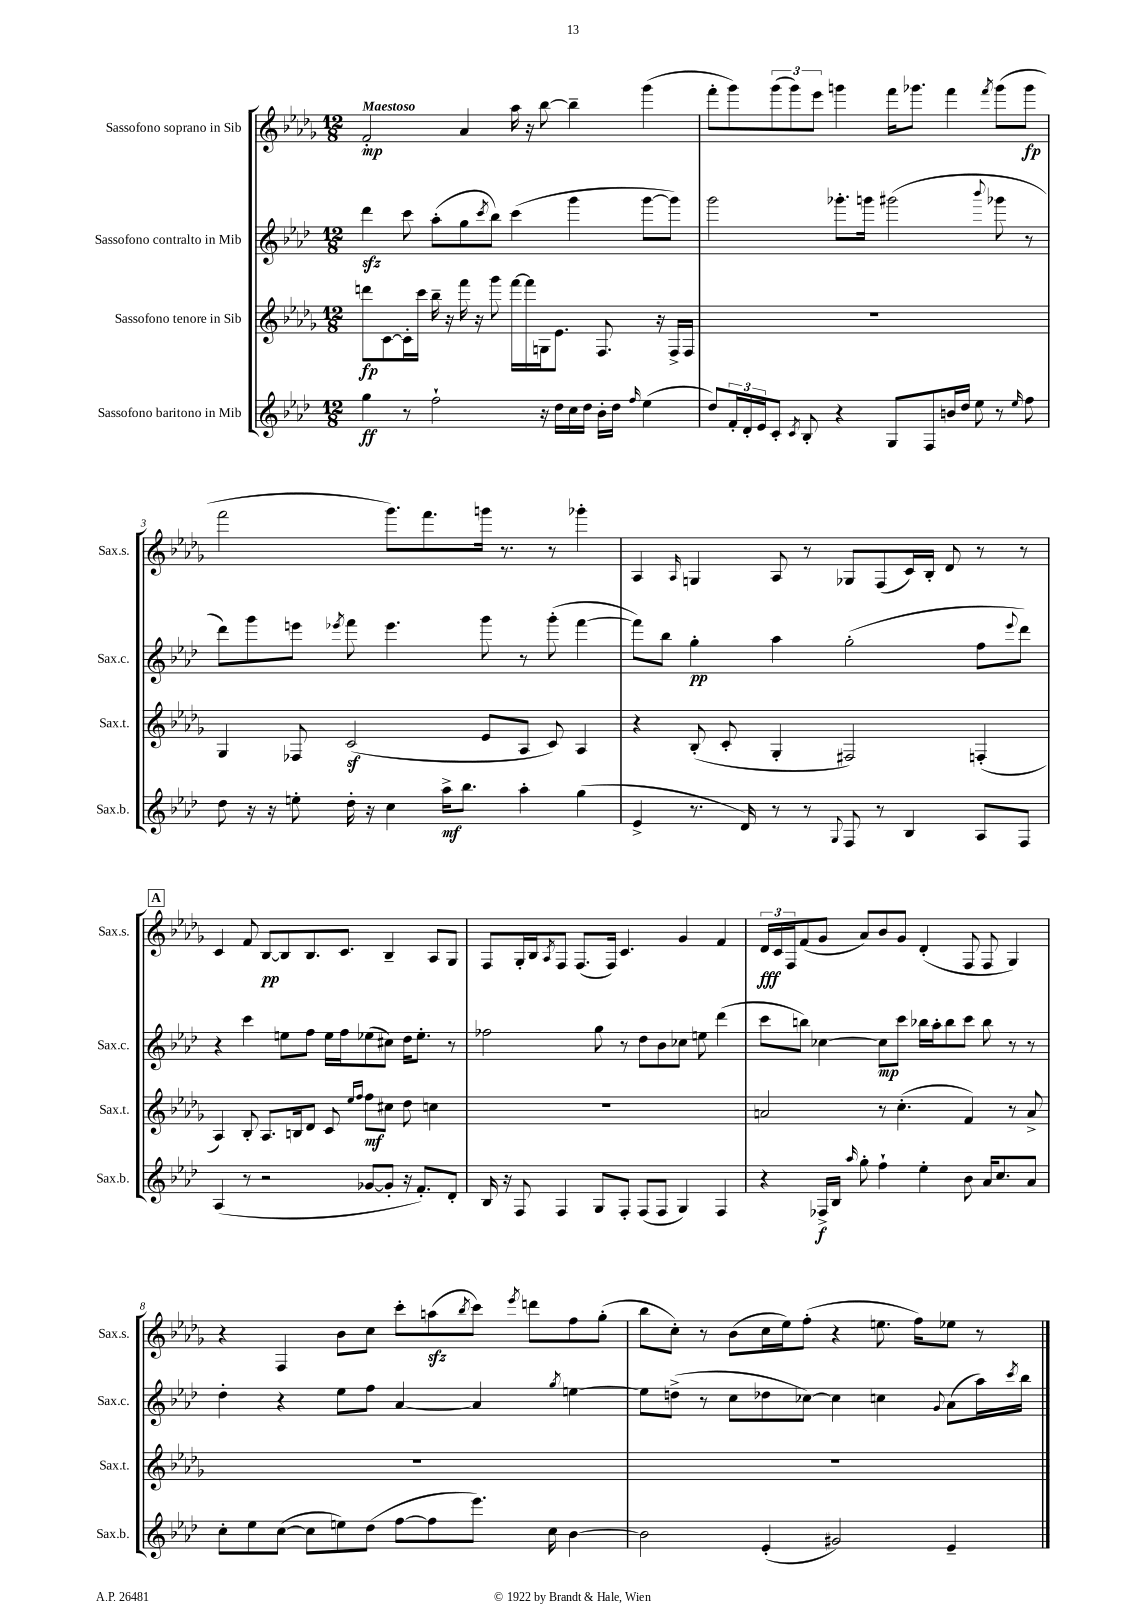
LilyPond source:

<<
\new StaffGroup <<
\new Staff = "s0" \with { instrumentName = "Sassofono soprano in Sib" shortInstrumentName = "Sax.s." } {
    \clef treble \key des \major \numericTimeSignature \time 12/8 \tempo "Maestoso"
    f'2-.\mp aes'4 aes''16 r16 bes''8~ bes''4-- ges'''4( |
    f'''8-. ges'''8) \tuplet 3/2 { ges'''8( ges'''8) ees'''8 } g'''4 f'''16 ges'''8. f'''4 \acciaccatura { f'''8 } ges'''8( ges'''8\fp |
    f'''2 ges'''8.) f'''8. g'''16 r8. r8 ges'''4-. |
    aes4 \grace { aes16 } g4 aes8 r8 ges8 f8( c'16) bes16-. des'8 r8 r8 |
    \mark \markup { \box "A" } c'4 f'8 bes8~\pp bes8 bes8. c'8. bes4-- aes8 ges8 |
    f8 ges16-. bes16 \acciaccatura { aes8 } f8 f8.( f16) c'4. ges'4 f'4 |
    \tuplet 3/2 { des'16\fff c'16 f16 } f'8( ges'8 aes'8) bes'8 ges'8 des'4-.( f8 f8 ges4) |
    r4 f4 bes'8 c''8 c'''8-. a''8\sfz( \acciaccatura { bes''8 } c'''8) \acciaccatura { ees'''8 } d'''8 f''8 ges''8-.( |
    bes''8 c''8-.) r8 bes'8( c''16 ees''16) f''8-.( r4 e''8. f''16) ees''8 r8 \bar "|." |
}
\new Staff = "s1" \with { instrumentName = "Sassofono contralto in Mib" shortInstrumentName = "Sax.c." } {
    \clef treble \key aes \major \numericTimeSignature \time 12/8
    des'''4\sfz c'''8 aes''8-.( g''8 \acciaccatura { c'''8 } bes''8) c'''4( g'''4 g'''8~ g'''8) |
    g'''2 ges'''8.-. g'''16 gis'''2( \appoggiatura { bes'''8 } ges'''8 r8 |
    des'''8) g'''8 e'''8 \acciaccatura { ees'''8 } f'''8 ees'''4. g'''8 r8 g'''8-.( f'''4~ |
    f'''8) bes''8 g''4-.\pp aes''4 g''2-.( f''8 \appoggiatura { ees'''8 } des'''8) |
    \mark \markup { \box "A" } r4 c'''4 e''8 f''8 e''16 f''16 ees''8( cis''8) des''16 ees''8.-. r8 |
    fes''2 g''8 r8 des''8 bes'8 ces''8 e''8 des'''4( |
    c'''8 b''8) ces''4~ ces''8\mp c'''8 bes''16 aes''16-. bes''8 c'''8 bes''8 r8 r8 |
    des''4-. r4 ees''8 f''8 aes'4~ aes'4 \acciaccatura { g''8 } e''4~ |
    e''8 d''8->( r8 c''8 des''8 ces''8~) ces''4 c''4 \appoggiatura { g'8 } aes'8( aes''16) \acciaccatura { c'''8 } bes''16 \bar "|." |
}
\new Staff = "s2" \with { instrumentName = "Sassofono tenore in Sib" shortInstrumentName = "Sax.t." } {
    \clef treble \key des \major \numericTimeSignature \time 12/8
    d'''8\fp c'8~ c'16-. c'''16 bes''16-- r16 f'''16 r16 ges'''8 f'''16~ f'''16 g16 ees'8. f8. r16 f16-> f16 |
    R1. |
    ges4 fes8 c'2\sf( ees'8 aes8 c'8) aes4 |
    r4 bes8-.( c'8-. ges4-. fis2) f4-.( |
    \mark \markup { \box "A" } aes4) bes8-. aes8. b16 des'8 c'8 \grace { ees''16 f''16 } f''8\mf cis''8 des''8 c''4 |
    R1. |
    a'2 r8 c''4.-.( f'4) r8 a'8-> |
    R1. |
    R1. \bar "|." |
}
\new Staff = "s3" \with { instrumentName = "Sassofono baritono in Mib" shortInstrumentName = "Sax.b." } {
    \clef treble \key aes \major \numericTimeSignature \time 12/8
    g''4\ff r8 f''2-! r16 des''16 c''16 des''16 bes'16-. des''16 \grace { f''16 } ees''4( |
    des''8) \tuplet 3/2 { f'16-. des'16-. ees'16 } c'8-. \acciaccatura { c'8 } bes8-. r4 g8 f8 b'16 des''16 ees''8 r8 \grace { ees''16 } f''8 |
    des''8 r16 r16 e''8-. des''16-. r16 c''4 aes''16->\mf bes''8. aes''4-. g''4( |
    ees'4-> r8. des'16) r8 r8 \appoggiatura { g8 } f8 r8 bes4 aes8 f8 |
    \mark \markup { \box "A" } aes4( r8 r2 ges'8~ ges'8-. r16 f'8.-.) des'8-. |
    bes16 r16 f8 f4 g8 f8-. f8( f8 g4) f4 |
    r4 fes16->\f bes16 \grace { aes''16 } g''8-. f''4-! ees''4-. bes'8 aes'16 c''8. aes'8 |
    c''8-. ees''8 c''8~( c''8 e''8) des''8( f''8~ f''8 ees'''8.) c''16 bes'4~ |
    bes'2 ees'4-.( gis'2) ees'4-- \bar "|." |
}
>>
>>
